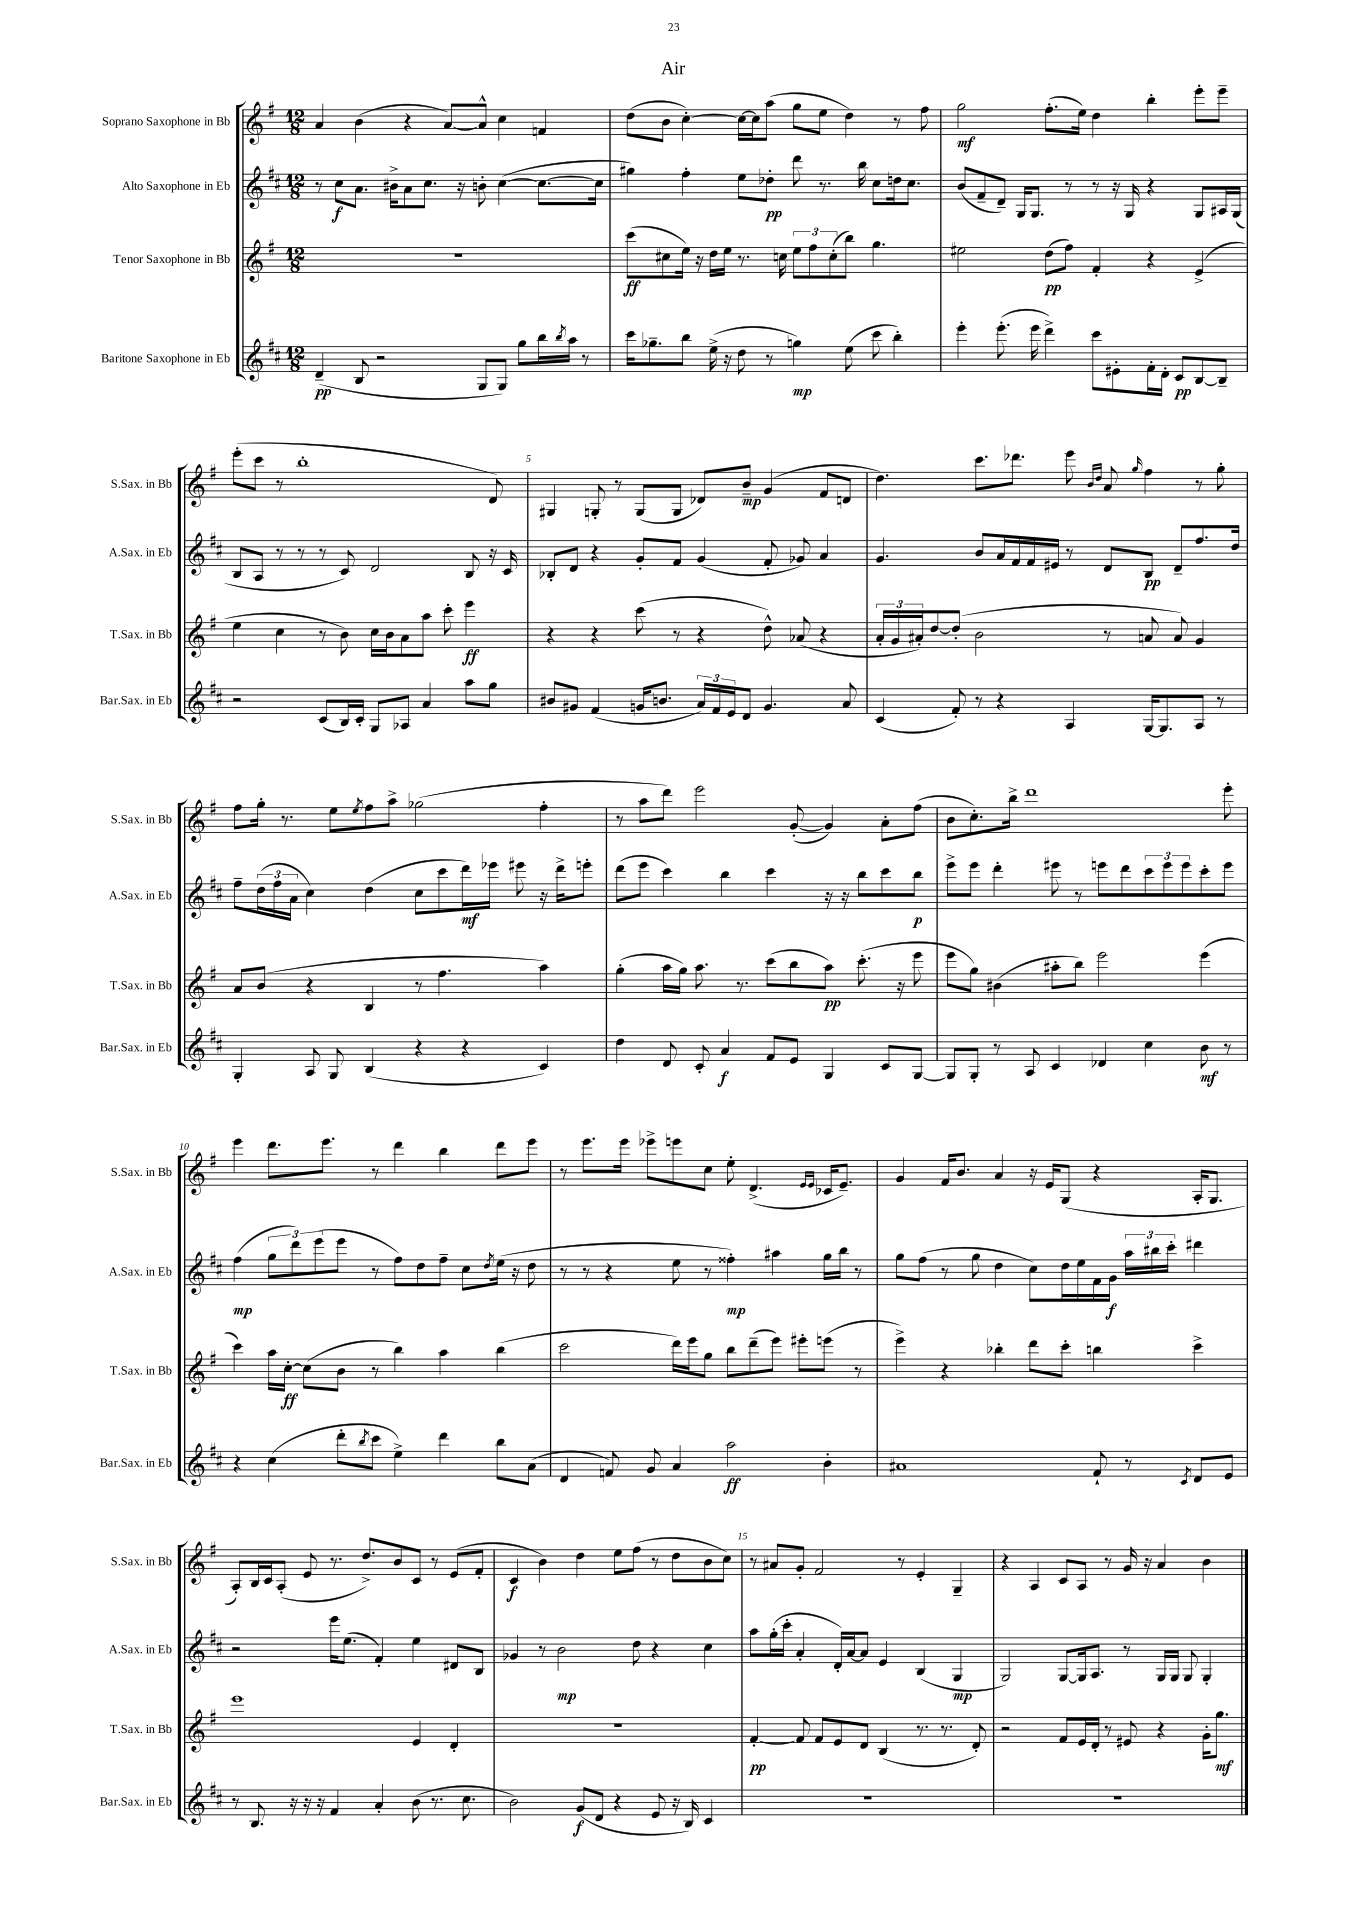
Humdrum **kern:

**kern	**kern	**kern	**kern
*staff4	*staff3	*staff2	*staff1
*clefG2	*clefG2	*clefG2	*clefG2
*k[f#c#]	*k[f#]	*k[f#c#]	*k[f#]
*M12/8	*M12/8	*M12/8	*M12/8
(4d~/	1.r	8r	4a/
.	.	8cc#\L	.
8B/	.	8.a\J	(4b\
2r	.	.	.
.	.	16b#^\LK	.
.	.	8a\	4r
.	.	8.cc#\J	.
.	.	.	[8a/L)
.	.	16r	.
8G/L	.	8b'\	8a^^/]J
8G/J)	.	([4cc#\	4cc\
8gg\L	.	.	.
16bb\L	.	8.cc#\_L	4f/
8qbb/	.	.	.
16aa\JJ	.	.	.
8r	.	.	.
.	.	16cc#\]Jk	.
=	=	=	=
16ccc#\LK	(8ccc\L	4gg#\)	(8dd\L
8.gg-~\	.	.	.
.	8cc#\	.	8b\J
8bb\J	16ee\Jk)	4ff#'\	[4cc'\)
.	16r	.	.
(16ee^\	16dd\LL	.	.
16r	16ee\JJ	.	.
8dd\	8.r	8ee\L	16cc\_LL
.	.	.	16cc\]J
8r	.	8dd-'\J	(8aa\J
.	16cc\	.	.
4gg\)	12ee\L	8ddd\	8gg\L
.	12ff#\	.	.
.	.	8.r	8ee\J
.	(12cc'\	.	.
(8ee\	8bb\J)	.	4dd\)
.	.	16bb\	.
8ccc#\	4.gg\	8cc#\L	.
4bb'\)	.	16dd\k	8r
.	.	8.cc#\J	.
.	.	.	8ff#\
=	=	=	=
4eee'\	2ee#\	(8b/L	2gg\
.	.	8f#~/	.
(8.eee'\	.	8d~/J)	.
.	.	16G/LK	.
16eee\	.	8.G/J	.
4ddd^\)	(8dd\L	.	(8.ff#'\L
.	8ff#\J)	8r	.
.	.	.	16ee\Jk)
8ccc#\L	4f#'/	8r	4dd\
8e#'\	.	16r	.
.	.	16G/	.
16f#'\L	4r	4r	4bb'\
16d'\JJ	.	.	.
8c#/L	.	.	.
[8B/	(4e^/	8G/L	8eee'\L
8B~/]J	.	16A#/L	8eee~\J
.	.	(16G/JJ	.
=	=	=	=
2r	4ee\	8B/L	(8eee'\L
.	.	8A/J	8ccc\J
.	4cc\	8r	8r
.	.	8r	1bb'
(8c#/L	8r	8r	.
16B/L)	8b\)	8c#/)	.
16c#'/JJ	.	.	.
8G/L	16cc\LL	2d/	.
.	16b\J	.	.
8A-/J	8a\	.	.
4a/	8aa\J	.	.
.	8ccc'\	.	.
8aa\L	4eee\	8B/	.
8gg\J	.	16r	8d/)
.	.	16c#/	.
=	=	=	=
8b#/L	4r	8B-'/L	4G#/
8g#/J	.	8d/J	.
(4f#/	4r	4r	8G'/
.	.	.	8r
16g/LK	(8ccc\	8g'/L	(8G/L
8.b/J	.	.	.
.	8r	8f#/J	8G/J
24a/LL)	4r	(4g/	8d-/L)
24f#/	.	.	.
24e/J	.	.	.
8d/J	.	.	8b~/J
4.g/	8dd^^\)	8f#'/	(4g/
.	(8a-/	8g-/)	.
.	4r	4a/	8f#/L
8a/	.	.	8d/J
=	=	=	=
(4c#/	24a'/LL	4.g/	4.dd\)
.	24g/	.	.
.	24a#'/J)	.	.
.	[8dd/	.	.
8f#'/)	(8dd'/]J	.	.
8r	2b\	8b/L	8.ccc\L
4r	.	16a/L	.
.	.	16f#/	8.ddd-\J
.	.	16f#/	.
.	.	16e#/JJ	.
4A/	.	8r	8eee\
.	.	.	16qqb/LL
.	.	.	16qqdd/JJ
.	8r	8d/L	8a/
.	.	.	16qqgg/
[16G/LK	8a/	8B/J	4ff#\
8.G/]	.	.	.
.	8a/)	8d~/L	.
8A/J	4g/	8.ff#/	8r
8r	.	.	8gg'\
.	.	16dd/Jk	.
=	=	=	=
4G'/	8a/L	8ff#~\L	8ff#\L
.	(8b/J	(24dd\L	16gg'\Jk
.	.	24ff#\	.
.	.	.	8.r
.	.	24a\JJ	.
8A/	4r	4cc#\)	.
8G/	.	.	8ee\L
.	.	.	8qee/
(4B/	4B/	(4dd\	8ff#\
.	.	.	8aa^\J
4r	8r	8cc#\L	(2gg-\
.	4.ff#\	8ccc#\	.
4r	.	16ddd\L)	.
.	.	16eee-\JJ	.
.	.	8eee#\	.
4c#/)	4aa\)	16r	4ff#'\
.	.	16ddd^\LK	.
.	.	8eee'\J	.
=	=	=	=
4dd\	(4gg'\	(8ddd\L	8r
.	.	8eee\J	8aa\L
8d/	16aa\LL	4ccc#\)	8ddd\J)
.	16gg\JJ)	.	.
8c#'/	8.aa\	.	2eee\
4a/	.	4bb\	.
.	8.r	.	.
8f#/L	(8ccc\L	4ccc#\	.
8e/J	8bb\	.	([8g'/
4G/	8aa\J)	16r	4g/])
.	.	16r	.
.	(8.ccc'\	8bb\L	.
8c#/L	.	8ccc#\	8a'\L
.	16r	.	.
[8G/J	8eee\	8bb\J	(8ff#\J
=	=	=	=
8G/]L	8eee\L	8eee^\L	8b\L
8G'/J	8gg\J)	8eee\J	8.cc'\)
8r	(4b#\	4ddd'\	.
.	.	.	16bb^\Jk
8A/	.	.	1ddd
4c#/	8aa#'\L	8eee#\	.
.	8bb\J)	8r	.
4d-/	2eee\	8eee\L	.
.	.	8ddd\	.
4cc#\	.	12ccc#\	.
.	.	12eee\	.
.	.	12eee\	.
8b\	(4eee\	8ccc#'\	.
8r	.	8eee\J	8eee'\
=	=	=	=
4r	4ccc\)	(4ff#\	4eee\
(4cc#\	16aa\LL	12gg\L	8.ddd\L
.	[16cc'\JJ	.	.
.	.	12ddd\)	.
.	(8cc\]L	.	.
.	.	(12eee\	.
.	.	.	8.eee\J
8ddd'\L	8b\J	8eee\J	.
8qbb/	.	.	.
8ccc#\J	8r	8r	8r
4ee^\)	4bb\)	8ff#\L)	4ddd\
.	.	8dd\	.
4ddd\	4aa\	8ff#~\J	4bb\
.	.	8cc#\L	.
.	.	8qdd/	.
8bb\L	(4bb\	(16ee\Jk	8ddd\L
.	.	16r	.
(8a\J	.	8dd\	8eee\J
=	=	=	=
4d/	2ccc\	8r	8r
.	.	8r	8.eee\L
8f/)	.	4r	.
.	.	.	16eee\Jk
8g/	.	.	8eee-^\L
4a/	16ddd\LL)	8ee\	8eee\
.	16eee\J	.	.
.	8gg\J	8r	8cc\J
2aa\	8bb\L	4ff##'\)	8ee'\
.	(8ddd~\	.	(4.d^/
.	8eee\J)	4aa#\	.
.	8eee#'\L	.	.
.	.	.	16qqe/LL
.	.	.	16qqe/JJ
4b'\	(8eee\J	16gg\LL	16c-/LK
.	.	16bb\JJ	8.e~/J)
.	8r	8r	.
=	=	=	=
1a#	4eee^\)	8gg\L	4g/
.	.	(8ff#\J	.
.	4r	8r	16f#/LK
.	.	.	8.b/J
.	.	8gg\	.
.	4bb-'\	4dd\	4a/
.	8ddd\L	8cc#\L)	16r
.	.	.	16e/LK
.	8ccc'\J	16dd\L	(8G/J
.	.	16ee\	.
8f#`/	4bb\	16f#\	4r
.	.	16g\JJ	.
8r	.	24aa\LL	.
.	.	24bb#\	.
.	.	24ccc#'\JJ	.
8qc#/	.	.	.
8d/L	4ccc^\	4ddd#\	16A'/LK
.	.	.	8.G/J
8e/J	.	.	.
=	=	=	=
8r	1eee	2r	8A'/L)
8.B/	.	.	16B/L
.	.	.	16c/J
.	.	.	(8A'/J
16r	.	.	.
16r	.	.	8e/
16r	.	.	.
4f#/	.	16eee\LK	8.r
.	.	(8.ee\J	.
.	.	.	8.dd^/L)
4a'/	.	4f#'/)	.
.	.	.	8b/
(8b\	4e/	4ee\	8c/J
8.r	.	.	8r
.	4d'/	8d#/L	(8e/L
8.cc#\	.	.	.
.	.	8B/J	8f#'/J
=	=	=	=
2b\)	1.r	4g-/	4c/
.	.	8r	4b\)
.	.	2b\	.
(8g/L	.	.	4dd\
8d/J	.	.	.
4r	.	.	8ee\L
.	.	8dd\	(8ff#\J
8e/	.	4r	8r
16r	.	.	8dd\L
16B/)	.	.	.
4c#/	.	4cc#\	8b\
.	.	.	8cc\J)
=	=	=	=
1.r	[4f#'/	8aa\L	8r
.	.	(16gg'\L	8a#/L
.	.	16ccc#'\JJ	.
.	8f#/]	4a'/	8g'/J
.	8f#/L	.	2f#/
.	8e/	16d'/LL)	.
.	.	[16a/J	.
.	8d/J	8a/]J	.
.	(4B/	4e/	.
.	.	.	8r
.	8.r	(4B/	4e'/
.	8.r	.	.
.	.	4G/	4G~/
.	8d'/)	.	.
=	=	=	=
1.r	2r	2G/)	4r
.	.	.	4A/
.	8f#/L	[8G/L	8c/L
.	16e/L	16G/]k	8A/J
.	16d'/JJ	8.A/J	.
.	8r	.	8r
.	8e#/	8r	16g/
.	.	.	16r
.	4r	16G/LL	4a/
.	.	16G/JJ	.
.	.	8G/	.
.	16g'\LK	4G'/	4b\
.	8.gg\J	.	.
==	==	==	==
*-	*-	*-	*-
